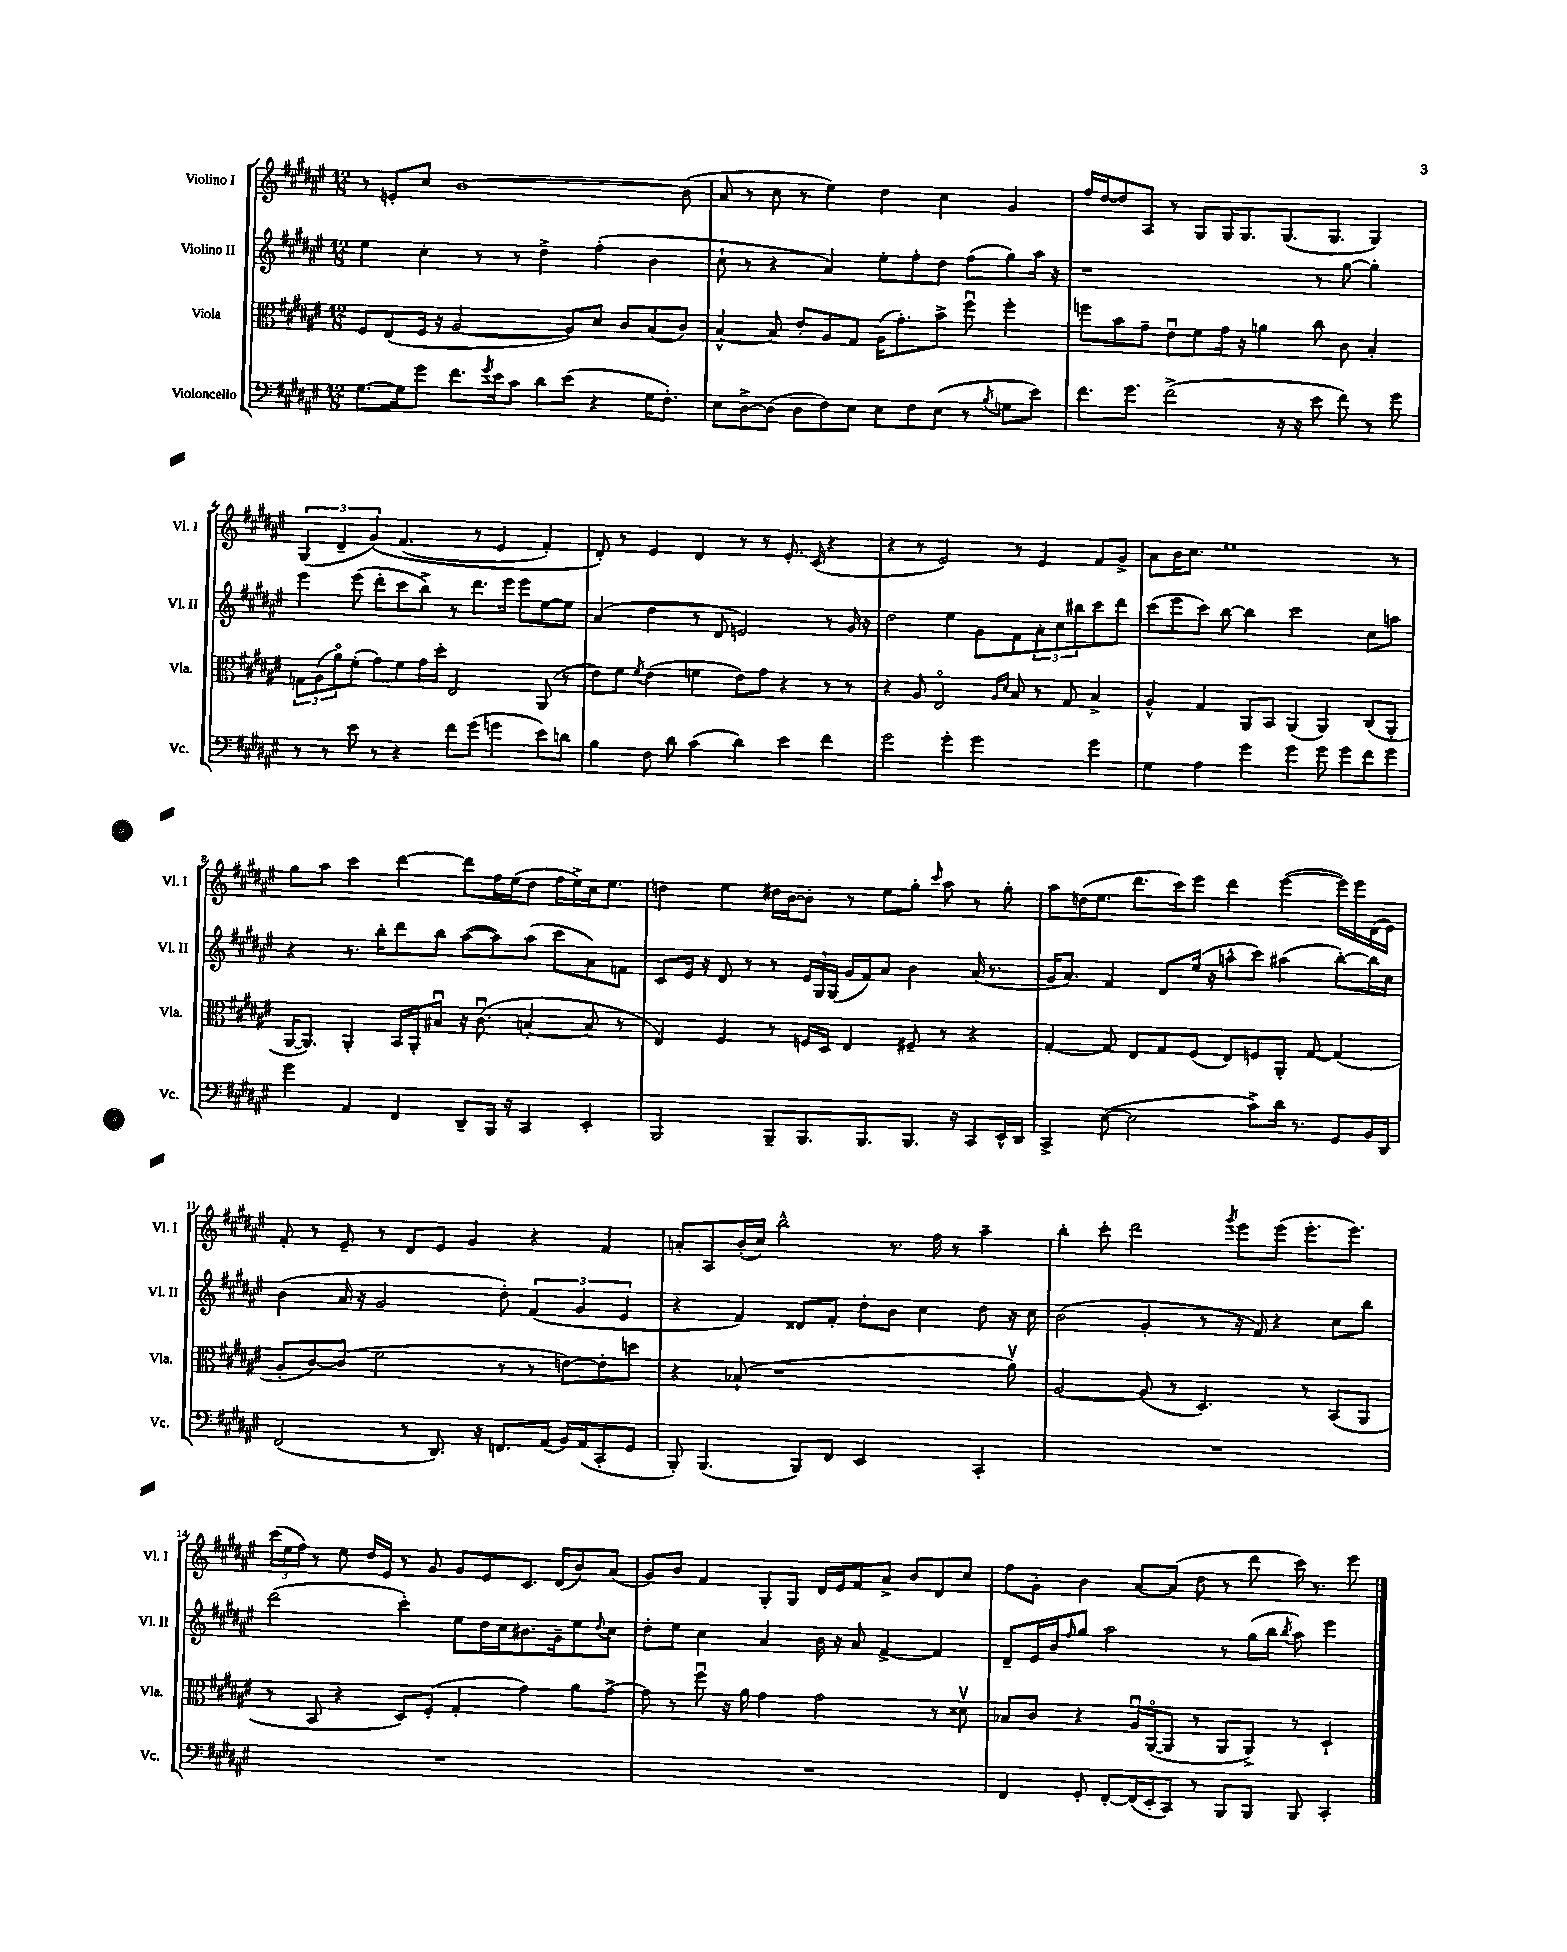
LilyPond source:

<<
\new StaffGroup <<
\new Staff = "s0" \with { instrumentName = "Violino I" shortInstrumentName = "Vl. I" } {
    \clef treble \key fis \major \numericTimeSignature \time 12/8
    r8 e'8-. cis''8 b'1~ b'8( |
    ais'8 r8 cis''8 r8 eis''4) dis''4 cis''4 gis'4 |
    fis''16 dis''16~ dis''8 ais8 r8 gis8 gis16 gis8. gis8.( gis8. gis4) |
    \tuplet 3/2 { gis4( dis'4-- gis'4)\( } fis'4.( r8 eis'4 fis'4-.) |
    dis'8-.\) r8 eis'4 dis'4 r8 r8 eis'8.-. cis'16( r4 |
    r4 r8 eis'2) r8 eis'4 fis'8 gis'8-> |
    ais'8 b'16 cis''8. eis''1 r8 |
    gis''8 ais''8 cis'''4 dis'''4~ dis'''8 fis''16 eis''16( dis''8 fis''16 eis''16->) cis''16 eis''8. |
    d''4 eis''4 dis''16 b'16~ b'8-. r8 eis''8 gis''8-. \grace { cis'''16 } ais''8 r8 gis''8-. |
    ais''8 d''16( eis''8. dis'''8. cis'''16) eis'''8 dis'''4 eis'''4~( eis'''16) eis'''16 dis'16( eis'16) |
    fis'8-. r8 eis'8-- r8 dis'8 eis'8 gis'4 r4 fis'4 |
    a'8-. ais8 b'16-.( cis''16) b''2-^ r8. fis''16 r8 ais''4-- |
    b''4-. cis'''8-. dis'''2 \acciaccatura { gis'''8 } eis'''8 eis'''8( eis'''8.-. eis'''8.) |
    \tuplet 3/2 { cis'''16( eis''16 fis''16) } r8 eis''8 dis''16 eis'16 r8 gis'8 gis'8 eis'8 cis'8. dis'16( b'8) ais'8( |
    gis'8) b'8 fis'4 gis8-. gis8 dis'16 eis'16 fis'8 ais'8-> b'8 dis'8 cis''8 |
    fis''8 gis'8-. b'4 ais'8~ ais'8( dis''8 r8 dis'''8 cis'''16) r8. eis'''8 \bar "|." |
}
\new Staff = "s1" \with { instrumentName = "Violino II" shortInstrumentName = "Vl. II" } {
    \clef treble \key fis \major \numericTimeSignature \time 12/8
    eis''4 cis''4-. r8 r8 dis''4-> fis''4-.( b'4 |
    cis''8-! r8 r4 ais'4) eis''8-. fis''8-. dis''8 fis''8( gis''8) ais''16 r16 |
    r1 r8 gis''8~ gis''4-. |
    eis'''4 eis'''8( dis'''8-. cis'''8 b''8->) r8 dis'''8. eis'''16 eis'''8 eis''8~ eis''8 |
    ais'4( dis''4 r8 dis'8 e'2) r8 gis'16 r16 |
    dis''2 eis''4 gis'8 fis'8 \tuplet 3/2 { ais'8-. cis''8 bis''8 } cis'''8 dis'''8 |
    cis'''8( eis'''8 cis'''8) b''8~ b''4 cis'''2 cis''8 a''8 |
    r4 r8. b''16-. dis'''8 b''8 ais''8~( ais''8) ais''8( cis'''8 ais'8) f'8 |
    cis'8 eis'16 r16 dis'8 r8 r8 \tuplet 3/2 { eis'16 gis16 gis16( } gis'16 fis'16) ais'8 b'4 ais'16( r8. |
    gis'16 ais'8.) fis'4 dis'8 eis''16( r16 a''8-^ cis'''8) ais''4( b''8~-.) b''16 cis''16 |
    b'4( ais'16 r16 gis'2 dis''8-.) \tuplet 3/2 { fis'4( gis'4 eis'4 } |
    r4 fis'4) disis'8 fis'8-. dis''8-. b'8 cis''4 dis''8 r16 cis''16 |
    b'2( gis'4-. r8 r16 fis'16) r4 cis''8 b''8 |
    dis'''2( cis'''4-.) eis''8 dis''16 cis''16 bis'8. gis'16-- eis''8 \appoggiatura { dis''8 } cis''8 |
    dis''8-. eis''8 cis''4 ais'4 b'16 r16 ais'8 fis'4~-> fis'4 |
    dis'8-- eis'16 b'16 \grace { fis''16 } gis''8 ais''2 r8 gis''16( b''16 \acciaccatura { b''8 } ais''8) eis'''4 \bar "|." |
}
\new Staff = "s2" \with { instrumentName = "Viola" shortInstrumentName = "Vla." } {
    \clef alto \key fis \major \numericTimeSignature \time 12/8
    fis8 eis8( fis16 r16 ais2~ ais8) dis'8 cis'8 b8( cis'8) |
    b4~-^ b8 eis'8-. ais8 gis8 ais16( gis'8.-.) b'8-> fis''8\downbow fis''4-. |
    f''8 b'8 gis'8-- eis'8\downbow fis'8 gis'16 r16 a'4 cis''8 cis'8 b4-. |
    \tuplet 3/2 { g8 ais8( ais'8\flageolet) } fis'8-.( gis'8) fis'8 gis'16 dis''16-. eis2 ais,8( r8 |
    eis'8) fis'8 \acciaccatura { fis'8 } eis'4( f'4 eis'8) gis'8 r4 r8 r8 |
    r4 ais8 eis2\flageolet \grace { ais16 dis'16 } b8 r8 gis8 b4-> |
    ais4-^ gis4 ais,8 b,8 ais,4( ais,4) cis8( ais,8-. |
    ais,16~ ais,8.) ais,4-. b,16 ais,16-. bis8\downbow r16 cis'8.\downbow( b4~-. b8 r8 |
    eis4) fis4 r8 f16 dis16 eis4 fis8-- r8 r4 |
    gis4~-. gis8 eis8 gis8 fis8( eis8) f8 ais,8-. gis8~ gis4( |
    ais8-. cis'8~) cis'8( fis'2 r8 r8 e'8~) e'8-. d''8 |
    r4 bes8-!( r1 ais'8\upbow) |
    ais2~ ais8( r8 dis4.) r8 b,8( ais,8 |
    r8 b,8 r4 dis8) fis8-.( gis4-. gis'4) ais'8 gis'8~-> |
    gis'8 r8 fis''8\downbow r16 ais'16 gis'4 gis'2 r8 disis'8\upbow |
    bes8 cis'8 r4 ais16\downbow ais,16~\flageolet( ais,8 r8 ais,8 ais,8->) r8 dis4-! \bar "|." |
}
\new Staff = "s3" \with { instrumentName = "Violoncello" shortInstrumentName = "Vc." } {
    \clef bass \key fis \major \numericTimeSignature \time 12/8
    gis8.~ gis16 gis'8 fis'8. \acciaccatura { gis'8 } eis'16 cis'8 dis'8 eis'8( r4 gis16 fis8.-.) |
    eis8 dis8~-> dis8( dis8 fis8) eis8 eis8 fis8 eis8( r8 \acciaccatura { b8 } g8 eis'8) |
    fis'8. gis'8. fis'2->( r16 r16 eis'8 fis'8) r8 gis'8 |
    r8 r8 eis'8 r8 r4 fis'8 gis'8( g'4 eis'8) d'8 |
    b4 fis8 dis'8 cis'4( dis'4) eis'4 fis'4 |
    gis'2 gis'4-. gis'2 gis'4 |
    gis4 ais4 gis'4 gis'4 gis'8 gis'8 fis'8 gis'8 |
    gis'4 ais,4 fis,4 dis,8-- b,,16 r16 cis,4 eis,4-. |
    b,,2 b,,8-- b,,8. b,,8. b,,8. r16 cis,8 eis,16-^ dis,16 |
    cis,4-> eis8~( eis2 cis'8->) dis'16 r8. gis,8 b,16 dis,16 |
    fis,2( r8 dis,8.) r16 f,8. ais,16( b,16) ais,16( cis,8-. gis,8 |
    b,,8-.) b,,4.( b,,8) fis,8 eis,2 cis,4-. |
    R1. |
    R1. |
    R1. |
    fis,4 gis,8-. fis,8~-. fis,16( eis,16-. cis,8) r8 b,,8 b,,8 b,,8 cis,4-. \bar "|." |
}
>>
>>
